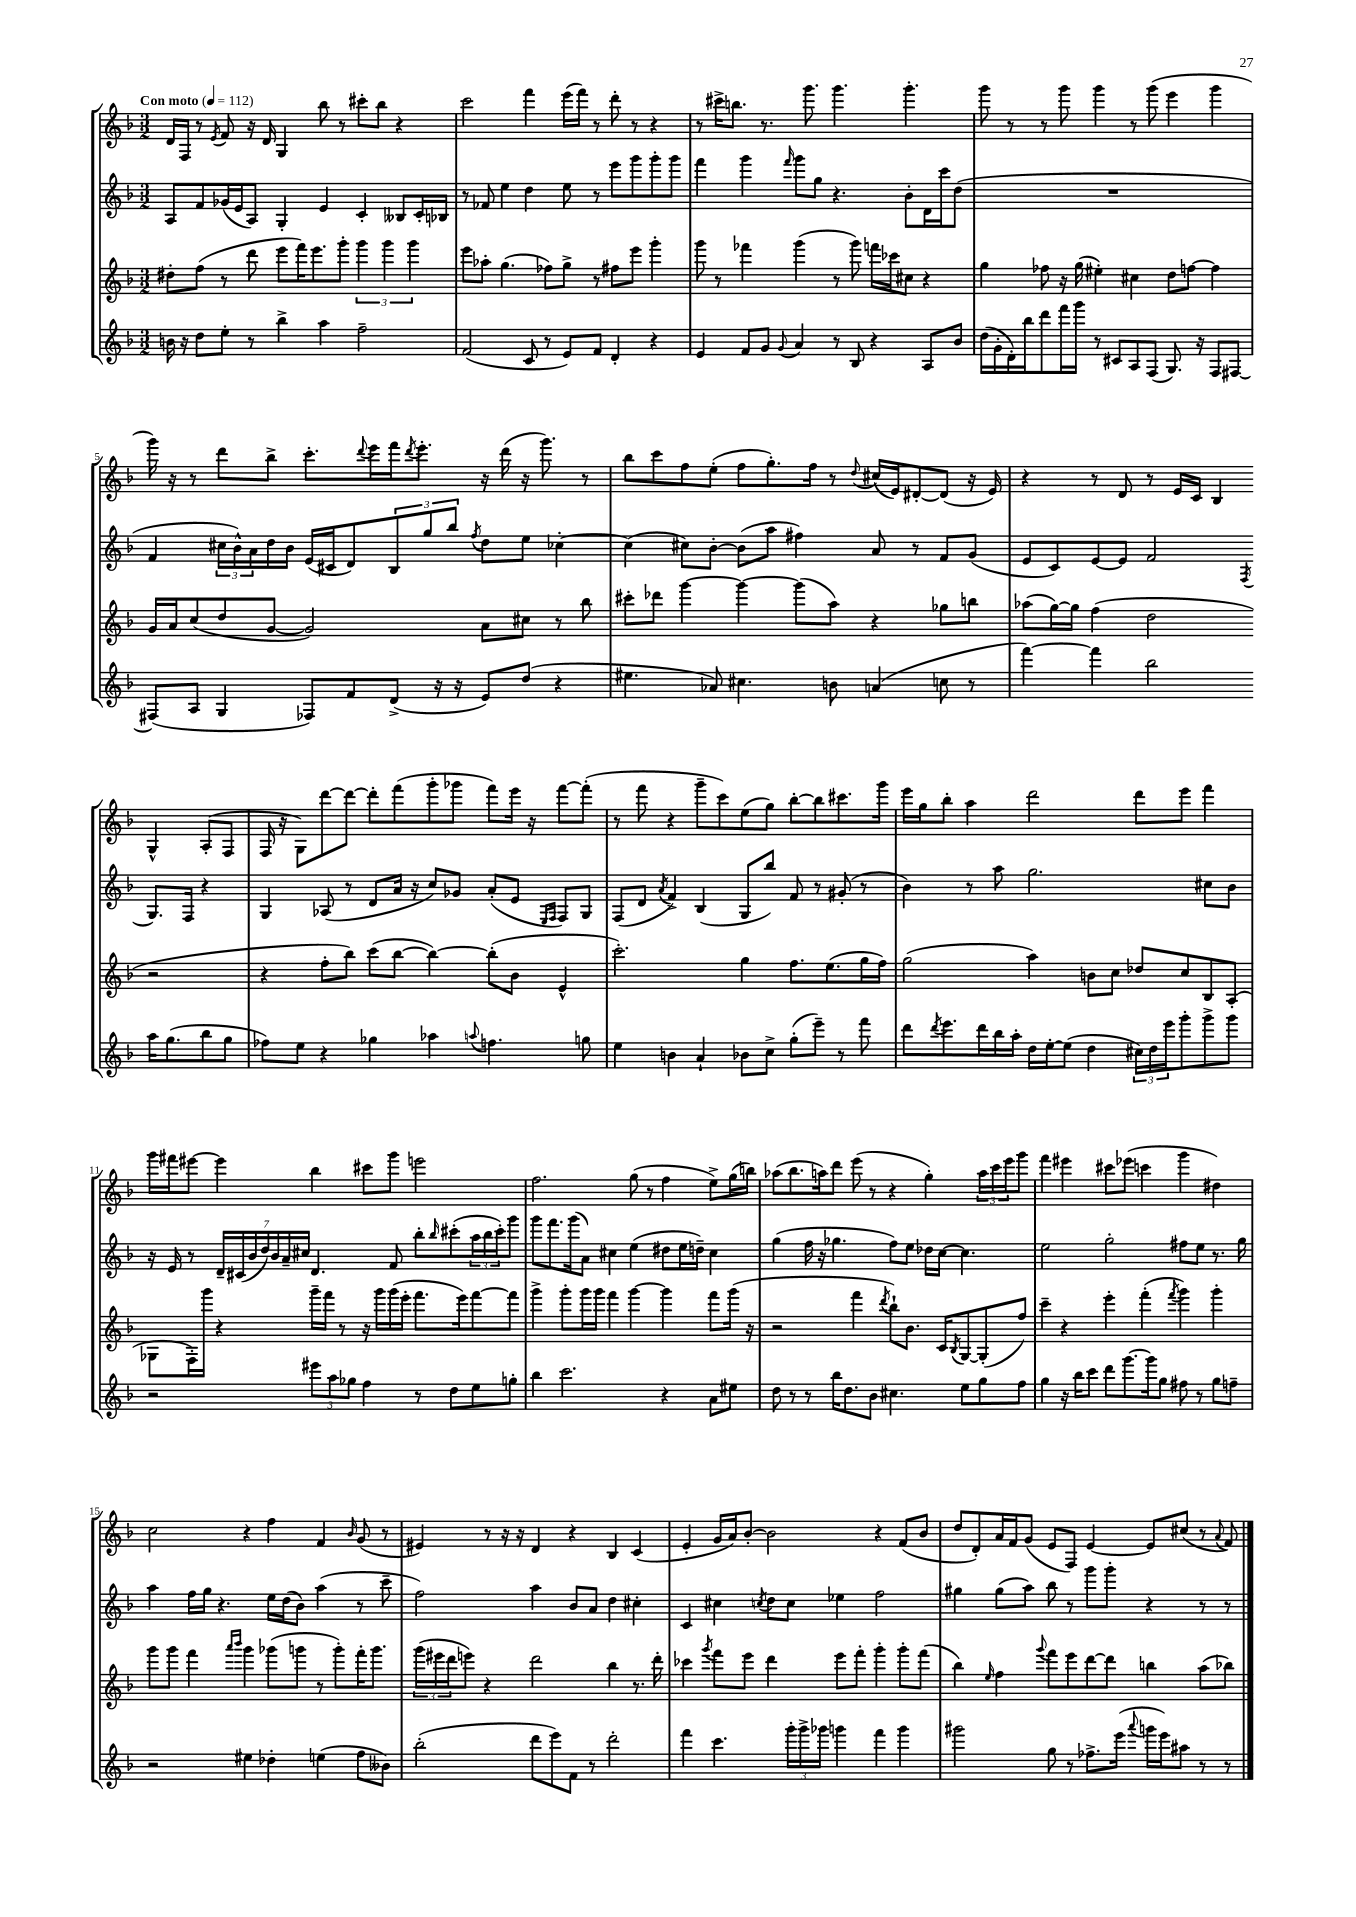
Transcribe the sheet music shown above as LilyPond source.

<<
\new StaffGroup <<
\new Staff = "s0" {
    \clef treble \key f \major \numericTimeSignature \time 3/2 \tempo "Con moto" 4 = 112
    d'16 f16 r8 \acciaccatura { e'8 } f'8 r16 d'16 g4 bes''8 r8 cis'''8-. bes''8 r4 |
    c'''2 f'''4 e'''16( f'''16) r8 d'''8-. r8 r4 |
    r8 cis'''16-> b''8. r8. g'''8. g'''4. g'''4.-. |
    g'''8 r8 r8 g'''8 g'''4 r8 g'''8( e'''4 g'''4 |
    g'''16) r16 r8 d'''8 bes''8-> c'''8.-. \appoggiatura { d'''8 } e'''16 f'''16 \acciaccatura { d'''8 } e'''8.-. r16 d'''16( r16 g'''8.) r8 |
    bes''8 c'''8 f''8 e''8-.( f''8 g''8.-.) f''16 r8 \appoggiatura { d''8 } cis''16( e'16) dis'8~-. dis'8( r16 e'16) |
    r4 r8 d'8 r8 e'16 c'16 bes4 g4-^ a8-.( f8 |
    f16 r16 g8) d'''8~ d'''8~ d'''8-. f'''8( g'''8-. ges'''8 f'''8) e'''16 r16 f'''8~ f'''8-.( |
    r8 f'''8 r4 g'''8-- c'''8) e''8( g''8) bes''8~-. bes''8 cis'''8. g'''16 |
    e'''16 g''16 bes''8-. a''4 d'''2 d'''8 e'''8 f'''4 |
    g'''16 fis'''16 eis'''8~ eis'''4 bes''4 cis'''8 g'''8 e'''2 |
    f''2. g''8( r8 f''4 e''8->) g''16( b''16) |
    aes''8( bes''8. a''16) d'''8 e'''8( r8 r4 g''4-.) \tuplet 3/2 { a''16 c'''16 e'''16 } g'''8 |
    f'''4 eis'''4 cis'''8 ees'''8( c'''4 g'''4 dis''4) |
    c''2 r4 f''4 f'4 \grace { bes'16 } g'8( r8 |
    eis'4) r8 r16 r16 d'4 r4 bes4 c'4( |
    e'4-. g'16 a'16) bes'8~-. bes'2 r4 f'8( bes'8 |
    d''8 d'8-.) a'16 f'16 g'8( e'8 f8) e'4~ e'8 cis''8( r8 \appoggiatura { a'8 } f'8) \bar "|." |
}
\new Staff = "s1" {
    \clef treble \key f \major \numericTimeSignature \time 3/2
    a8 f'8 ges'16( e'16 a8) g4-. e'4 c'4-. beses8 c'16-. bes16 |
    r8 fes'8 e''4 d''4 e''8 r8 e'''8 g'''8 g'''8-. g'''8 |
    f'''4 g'''4 \grace { f'''16 } g'''8 g''8 r4. bes'8-. d'16 c'''16 d''8( |
    R1. |
    f'4 \tuplet 3/2 { cis''16 bes'16-^) a'16 } d''16 bes'16 e'16( cis'16 d'8) \tuplet 3/2 { bes8 g''8 bes''8 } \acciaccatura { f''8 } d''8 e''8 ces''4~-. |
    ces''4( cis''8) bes'8~-. bes'8( a''8 fis''4) a'8 r8 f'8 g'8( |
    e'8 c'8) e'8~ e'8 f'2 \acciaccatura { f8 } g8. f16 r4 |
    g4 aes8( r8 d'8 a'16 r16 c''8) ges'8 a'8-.( e'8 \grace { e16 f16 } f8) g8 |
    f8( d'8 \acciaccatura { a'8 } f'4->) bes4( g8 bes''8) f'8 r8 gis'8-.( r8 |
    bes'4) r8 a''8 g''2. cis''8 bes'8 |
    r16 e'16 r8 \tuplet 7/4 { d'16-- cis'16( bes'16 d''16) bes'16 a'16-- cis''16 } d'4. f'8 bes''8-. \grace { bes''16 } cis'''8-.( \tuplet 3/2 { a''16 bes''16 cis'''16-.) } g'''8 |
    g'''8 f'''8. g'''16( a'8) cis''4 e''4( dis''8 e''16 d''16--) cis''4 |
    g''4( f''16 r16 ges''4. f''8) e''8 des''16 c''16~ c''4. |
    e''2 g''2-. fis''8 e''8 r8. g''16 |
    a''4 f''16 g''16 r4. e''16 d''16( bes'8) a''4( r8 c'''8-- |
    f''2) a''4 bes'8 a'8 d''4 cis''4-. |
    c'4 cis''4 \acciaccatura { c''8 } d''8 c''8 ees''4 f''2 |
    gis''4 gis''8( a''8) bes''8 r8 g'''8 g'''8-. r4 r8 r8 \bar "|." |
}
\new Staff = "s2" {
    \clef treble \key f \major \numericTimeSignature \time 3/2
    dis''8-. f''8( r8 d'''8 e'''8 f'''16) e'''8. g'''8-. \tuplet 3/2 { g'''4 g'''4 g'''4 } |
    e'''8 aes''8-. g''4.( fes''8) g''8-> r8 fis''8 e'''8 g'''4-. |
    g'''8 r8 fes'''4 g'''4( r8 g'''8) f'''16 ces'''16 cis''8 r4 |
    g''4 fes''8 r16 g''16( eis''4-.) cis''4 d''8 f''8~ f''4 |
    g'16 a'16 c''8( d''8 g'8~ g'2) a'8 cis''8 r8 bes''8 |
    cis'''8-. des'''8 g'''4~ g'''4~ g'''8( a''8) r4 ges''8 b''8 |
    aes''8( g''16~) g''16 f''4( d''2 r2 |
    r4 f''8-. bes''8) c'''8( bes''8~ bes''4~) bes''8-.( bes'8 e'4-^ |
    c'''2.-.) g''4 f''8. e''8.( g''16 f''16) |
    g''2( a''4) b'8 c''8 des''8 c''8 bes8 a8-.( |
    ges8 f16-.) g'''16 r4 g'''16-- f'''16 r8 r16 g'''16 g'''16( e'''16-. f'''8. e'''16) f'''8~ f'''8 |
    g'''4-> g'''8-. g'''16 g'''16 f'''4 g'''4~ g'''4 f'''8 g'''16( r16 |
    r2 f'''4 \acciaccatura { d'''8 } bes''8-!) bes'8. c'16 \acciaccatura { bes8 } g8~ g8-.( f''8) |
    c'''4-- r4 e'''4-. f'''4-.( \acciaccatura { f'''8 } g'''4) g'''4-. |
    g'''8 g'''8 f'''4 \grace { a'''16 bes'''16 } g'''4 ges'''8( g'''8 r8 g'''8-.) f'''16-. g'''8. |
    \tuplet 3/2 { g'''16( eis'''16 d'''16 } e'''8) r4 d'''2 bes''4 r8. d'''16-. |
    ces'''4 \acciaccatura { g'''8 } f'''8 e'''8 d'''4 e'''8 f'''8-. g'''4-. g'''8-. f'''8( |
    bes''4) \grace { e''16 } f''4 \appoggiatura { g'''8 } f'''8 e'''8 d'''8~ d'''8 b''4 a''8( bes''8) \bar "|." |
}
\new Staff = "s3" {
    \clef treble \key f \major \numericTimeSignature \time 3/2
    b'16 r16 d''8 e''8-. r8 bes''4-> a''4 f''2-- |
    f'2( c'8 r8 e'8) f'8 d'4-. r4 |
    e'4 f'8 g'8 \appoggiatura { g'8 } a'4 r8 bes8 r4 a8 bes'8 |
    d''16( g'16-. d'16-.) bes''16 d'''8 f'''16 g'''16 r8 cis'8 a8 f8( g8.) r16 f8 fis8~ |
    fis8( a8 g4 fes8) f'8 d'8->( r16 r16 e'8) d''8( r4 |
    eis''4. aes'8) cis''4. b'8 a'4( c''8 r8 |
    f'''4~) f'''4 bes''2 a''16 g''8.( bes''8 g''8 |
    fes''8) e''8 r4 ges''4 aes''4 \appoggiatura { a''8 } f''4. g''8 |
    e''4 b'4 a'4-! bes'8 c''8-> g''8-.( e'''8--) r8 f'''8 |
    d'''8 \acciaccatura { d'''8 } e'''8. d'''16 bes''16 a''16-. d''16 e''16~-. e''8( d''4 \tuplet 3/2 { cis''16) d''16 e'''16 } g'''8-. g'''8-> g'''8 |
    r2 \tuplet 3/2 { eis'''8 a''8 ges''8 } f''4 r8 d''8 e''8 g''8-. |
    bes''4 c'''2. r4 a'8 eis''8 |
    d''8 r8 r8 bes''16 d''8. bes'8 cis''4. e''8 g''8 f''8 |
    g''4 r16 bes''16 c'''8 d'''8 g'''8.~ g'''16 g''8 fis''8 r8 g''8 f''8-- |
    r2 eis''4 des''4-. e''4( f''8 beses'8) |
    bes''2-.( d'''8 e'''8) f'8 r8 d'''2-. |
    f'''4 c'''4. \tuplet 3/2 { g'''16-. g'''16-> ges'''16 } g'''4 f'''4 g'''4 |
    gis'''2 g''8 r8 fes''8.-> e'''16( \appoggiatura { a'''8 } g'''16 e'''16) ais''8 r8 r8 \bar "|." |
}
>>
>>
